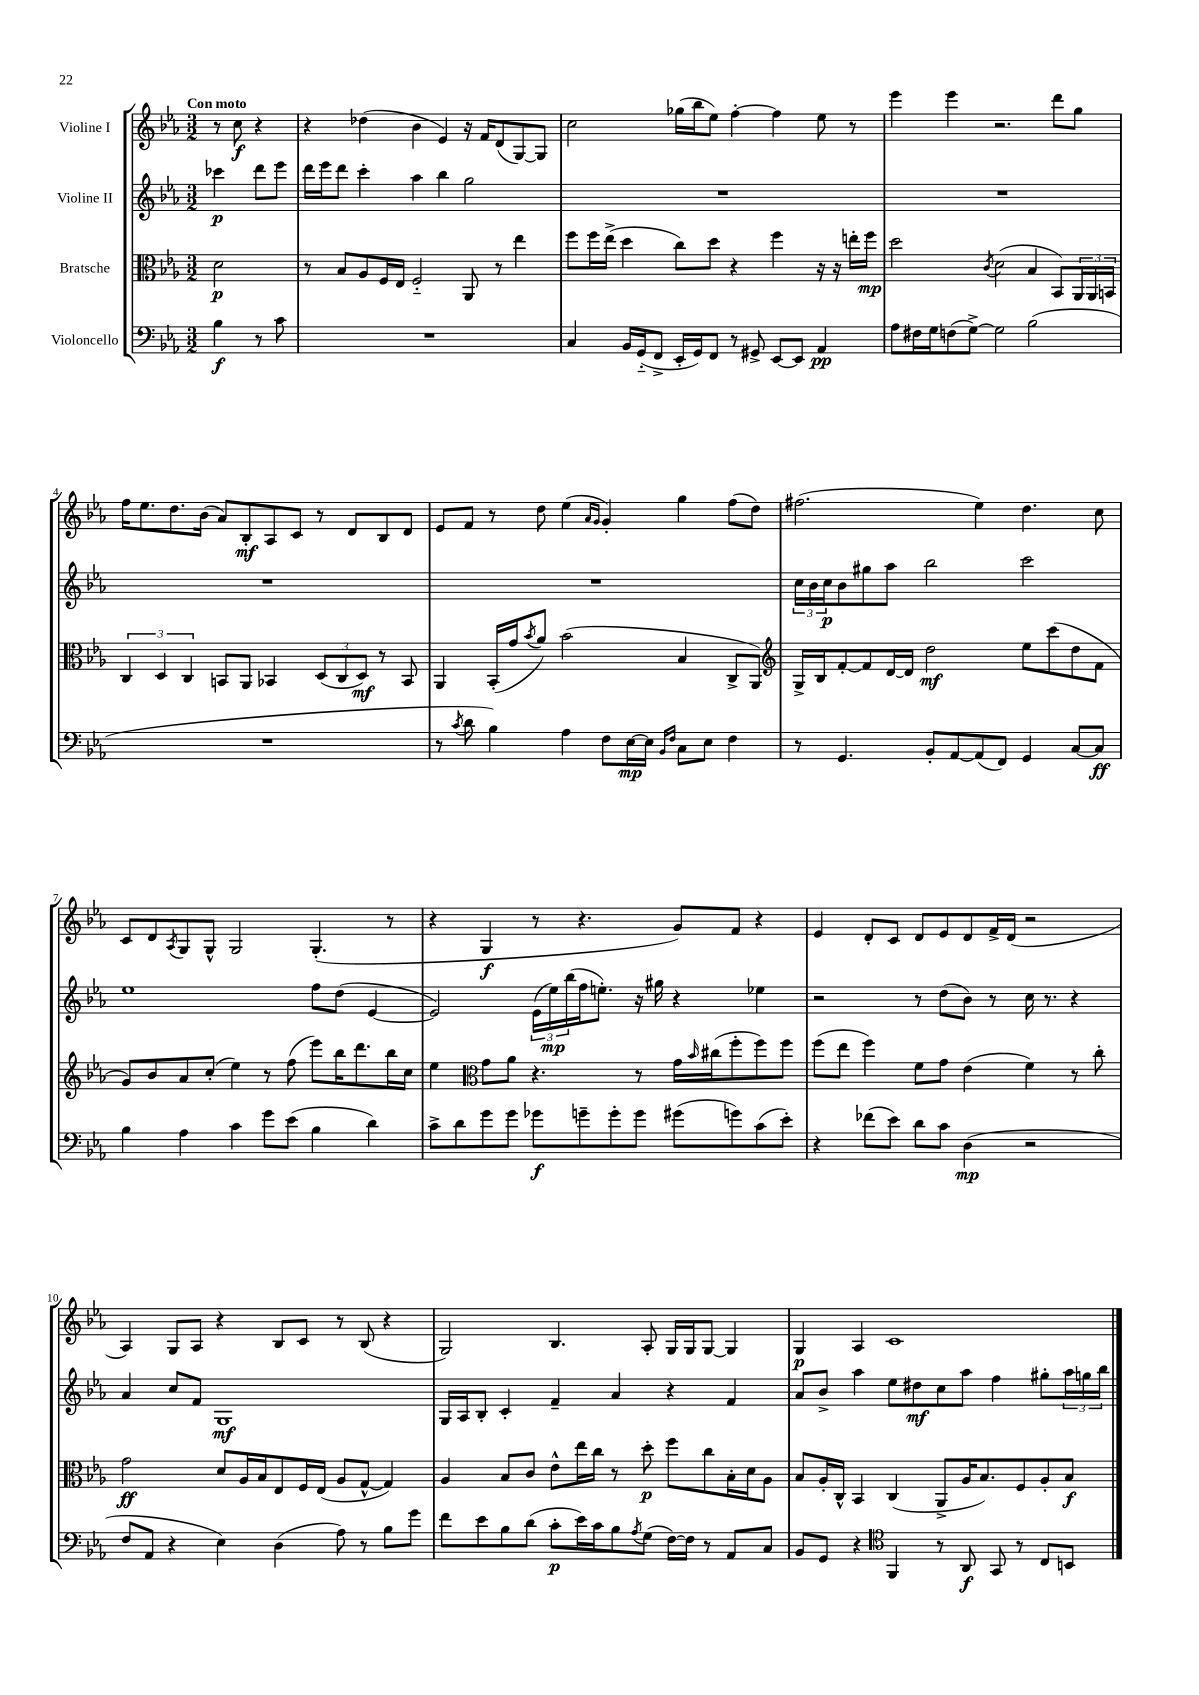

**kern	**kern	**kern	**kern
*staff4	*staff3	*staff2	*staff1
*clefF4	*clefC3	*clefG2	*clefG2
*k[b-e-a-]	*k[b-e-a-]	*k[b-e-a-]	*k[b-e-a-]
*M3/2	*M3/2	*M3/2	*M3/2
4B-	2d	4ccc-	8r
.	.	.	8cc
8r	.	8ddd	4r
8c	.	8eee-	.
=	=	=	=
1.r	8r	16ddd	4r
.	.	16eee-	.
.	8B-	8ddd	.
.	8A-	4ccc'	(4dd-
.	16F	.	.
.	16E-	.	.
.	2F'~	4aa-	4b-
.	.	4bb-	4e-)
.	8AA-	2gg	16r
.	.	.	16f
.	8r	.	(8d
.	4ee-	.	[8G)
.	.	.	8G]
=	=	=	=
4C	8ff	1.r	2cc
.	16ff	.	.
.	(16ee-^	.	.
16BB-	4dd	.	.
(16GG'~	.	.	.
8FF^	.	.	.
16EE-'	8cc)	.	(16gg-
16GG)	.	.	16bb-
8FF	8dd	.	8ee-)
8r	4r	.	[4ff'
8GG#^	.	.	.
[8EE-	4ff	.	4ff]
8EE-]	.	.	.
4AA-	16r	.	8ee-
.	16r	.	.
.	16ee'	.	8r
.	16ff	.	.
=	=	=	=
8A-	2dd	1.r	4eee-
16F#	.	.	.
16G	.	.	.
(8F	.	.	4eee-
[8G^)	.	.	.
.	8qc	.	.
2G]	(2d	.	2.r
(2B-	4B-	.	.
.	8BB-)	.	8ddd
.	24AA-	.	8gg
.	24AA-	.	.
.	24BB	.	.
=	=	=	=
1.r	6C	1.r	16ff
.	.	.	8.ee-
.	6D	.	.
.	.	.	8.dd
.	6C	.	.
.	.	.	(16b-
.	8BB	.	8a-)
.	8AA-	.	8B-'
.	4BB-	.	8A-
.	.	.	8c
.	(12D	.	8r
.	12C	.	.
.	.	.	8d
.	12D)	.	.
.	8r	.	8B-
.	8BB-	.	8d
=	=	=	=
8r	4AA-	1.r	8e-
8qc	.	.	.
8d	.	.	8f
4B-)	(16BB-'	.	8r
.	16g	.	.
.	8qb-	.	.
.	8a-)	.	8dd
4A-	(2b-	.	(4ee-
.	.	.	16qqa-
.	.	.	16qqg
8F	.	.	4g')
[16E-	.	.	.
16E-]	.	.	.
16qqBB-	.	.	.
16qqF	.	.	.
8C	4B-	.	4gg
8E-	.	.	.
4F	8C^	.	(8ff
.	8AA-)	.	8dd)
=	=	=	=
*	*clefG2	*	*
8r	16G^	24cc	(2.ff#
.	.	24b-	.
.	16B-	.	.
.	.	24cc	.
4.GG	[8f'	8b-	.
.	8f]	8gg#	.
.	[16d	8aa-	.
.	16d]	.	.
8BB-'	2dd	2bb-	.
[8AA-	.	.	.
(8AA-]	.	.	4ee-)
8FF)	.	.	.
4GG	8ee-	2ccc	4.dd
.	(8ccc	.	.
[8C	8dd	.	.
8C]	8f	.	8cc
=	=	=	=
4B-	8g)	1ee-	8c
.	8b-	.	8d
.	.	.	8qA-
4A-	8a-	.	8G
.	(8cc'	.	8G^^
4c	4ee-)	.	2G
8g	8r	.	.
(8e-	(8ff	.	.
4B-	8eee-)	8ff	(4.G'
.	16bb-	(8dd	.
.	8.ddd	.	.
4d)	.	[4e-	.
.	16bb-	.	8r
.	16cc	.	.
=	=	=	=
8c^	4ee-	2e-])	4r
8d	.	.	.
*	*clefC3	*	*
8g	8g	.	4G
8g	8a-	.	.
8g-	4.r	(24e-	8r
.	.	24ee-)	.
.	.	(24bb-	.
8g~	.	16ff	4.r
.	.	8.ee')	.
8g'	.	.	.
8g	8r	16r	.
.	.	16gg#	.
(8g#	16g	4r	8g)
.	16qqb-	.	.
.	(16cc#	.	.
8g)	8ff'	.	8f
(8c	8ff)	4ee-	4r
8e-')	8ff	.	.
=	=	=	=
4r	(8ff	2r	4e-
.	8ee-	.	.
(8f-	4ff)	.	8d'
8e-)	.	.	8c
8d	8f	8r	8d
8c	8g	(8dd	8e-
(4D	(4e-	8b-)	8d
.	.	8r	16f^
.	.	.	(16d
2r	4f)	16cc	2r
.	.	8.r	.
.	8r	4r	.
.	8cc'	.	.
=	=	=	=
8F	2g	4a-	4A-)
8AA-	.	.	.
4r	.	8cc	8G
.	.	8f	8A-
4E-)	8d	1G	4r
.	16A-	.	.
.	16B-	.	.
(4D	8E-	.	8B-
.	16F	.	8c
.	(16E-	.	.
8A-)	8A-	.	8r
8r	[8G^^	.	(8B-
8B-	4G])	.	4r
8g	.	.	.
=	=	=	=
8f	4A-	16G	2G)
.	.	16A-	.
8e-	.	8B-'	.
8B-	8B-	4c'	.
(8d	8c	.	.
8c'	8e-^^	4f~	4.B-
16e-)	16ee-	.	.
16c	16cc	.	.
8B-	8r	4a-	.
8qA-	.	.	.
(8G	8dd'	.	8A-'
[16F)	8ff	4r	16G
16F]	.	.	16G
8r	8cc	.	[8G
8AA-	16B-'	4f	4G]
.	16d	.	.
8C	8A-	.	.
=	=	=	=
8BB-	8B-	8a-	4G
8GG	16A-'	8b-^	.
.	16C^^	.	.
4r	4BB-	4aa-	4A-
*clefC4	*	*	*
4FF	(4C	8ee-	1c
.	.	8dd#	.
8r	8AA-^	8cc	.
8AA-	16A-	8aa-	.
.	8.B-)	.	.
8GG	.	4ff	.
8r	8F	.	.
8C	8A-'	8gg#'	.
8BB	8B-	24aa-	.
.	.	24gg	.
.	.	24bb-	.
==	==	==	==
*-	*-	*-	*-
